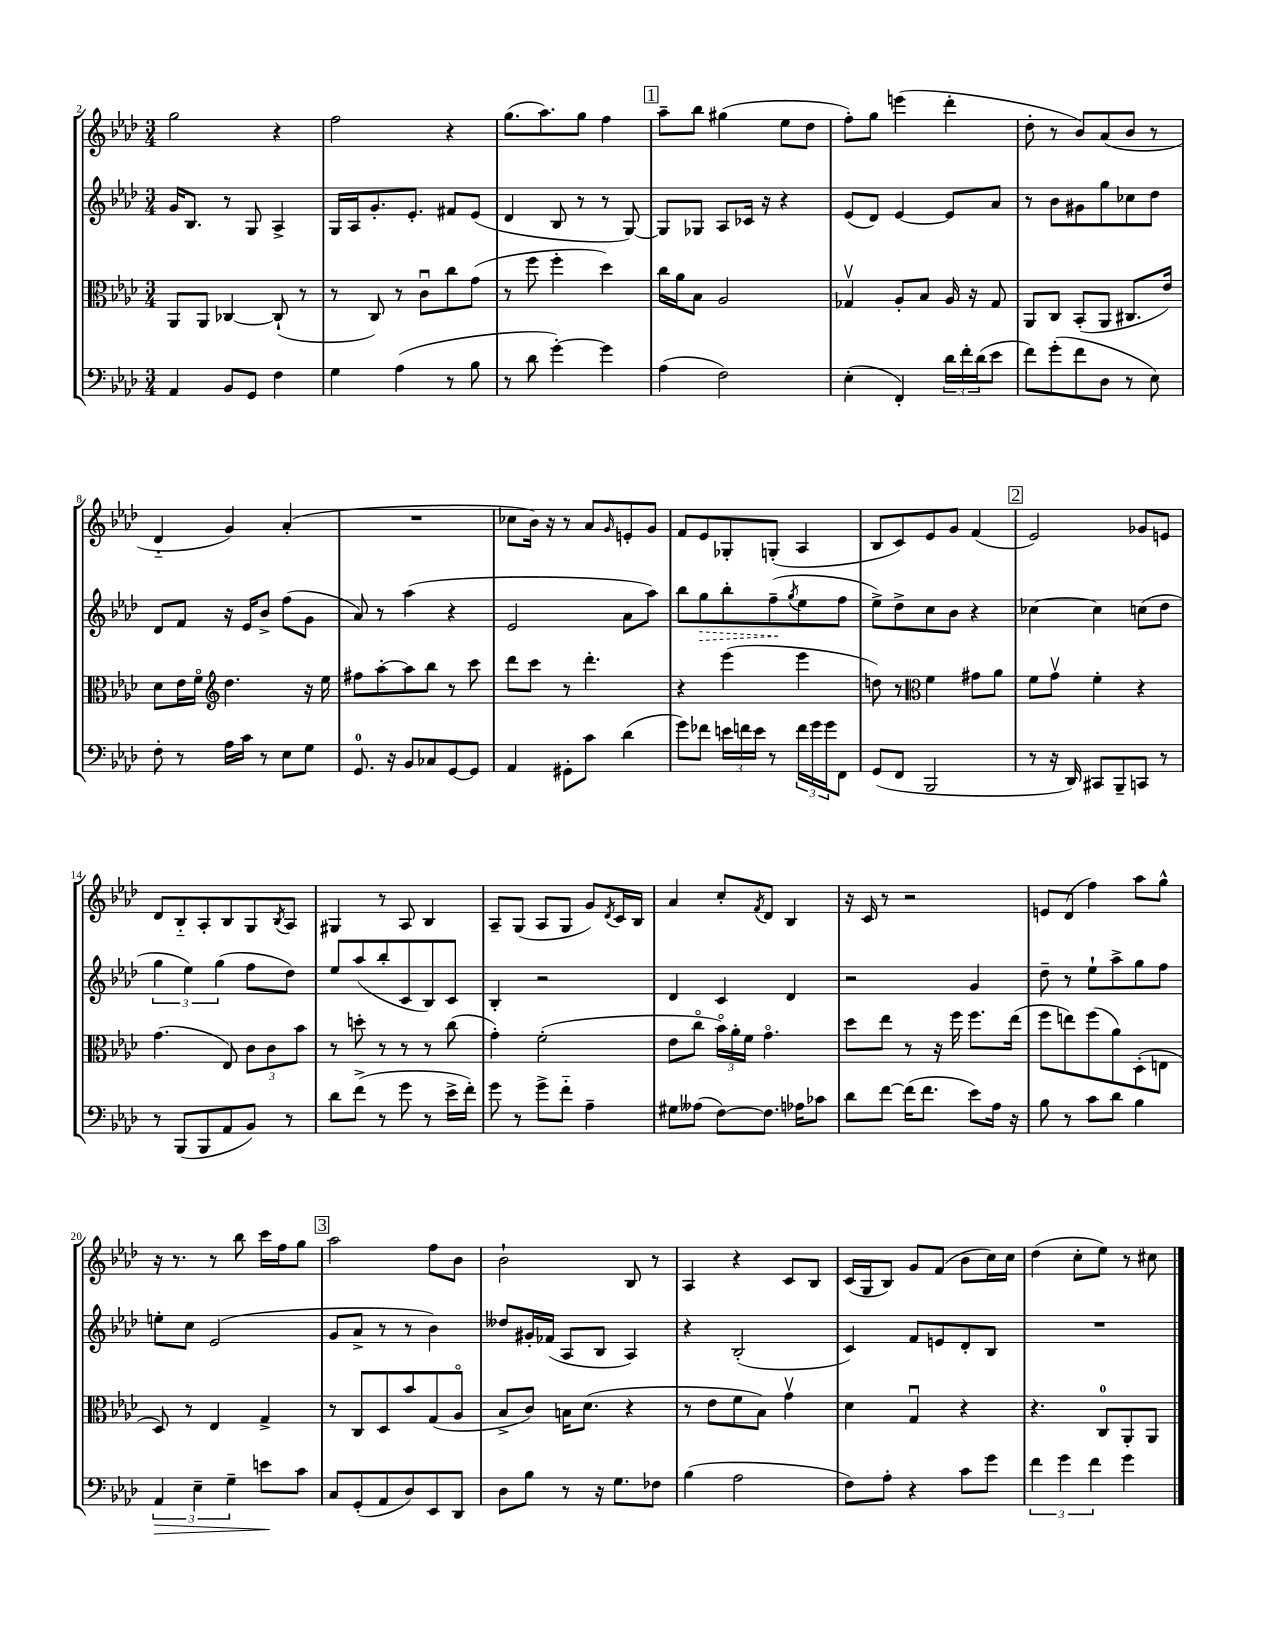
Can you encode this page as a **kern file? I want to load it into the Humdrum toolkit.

**kern	**kern	**kern	**kern
*staff4	*staff3	*staff2	*staff1
*clefF4	*clefC3	*clefG2	*clefG2
*k[b-e-a-d-]	*k[b-e-a-d-]	*k[b-e-a-d-]	*k[b-e-a-d-]
*M3/4	*M3/4	*M3/4	*M3/4
4AA-/	8AA-/L	16g/LK	2gg\
.	.	8.B-/J	.
.	8AA-/J	.	.
8BB-/L	[4C-/	8r	.
8GG/J	.	8G/	.
4F\	(8C-`/]	4A-^/	4r
.	8r	.	.
=	=	=	=
4G\	8r	16G/LL	2ff\
.	.	16A-/J	.
.	8C/)	8.g'/	.
(4A-\	8r	.	.
.	.	8.e-'/J	.
.	8cu\L	.	.
8r	8cc\	8f#/L	4r
8B-\	(8g\J	(8e-/J	.
=	=	=	=
8r	8r	4d-/	(8.gg\L
8d-\	8ff\	.	.
.	.	.	8.aa-\)
[4g'\)	4ff'\	8B-/	.
.	.	8r	8gg\J
4g\]	4dd-\)	8r	4ff\
.	.	[8G/)	.
=	=	=	=
(4A-\	16cc\LL	8G/]L	8aa-~\L
.	16a-\J	.	.
.	8B-\J	8G-/J	8bb-\J
2F\)	2A-/	8A-/L	(4gg#\
.	.	16c-/Jk	.
.	.	16r	.
.	.	4r	8ee-\L
.	.	.	8dd-\J
=	=	=	=
(4E-'\	4G-v/	(8e-/L	8ff'\L)
.	.	8d-/J)	8gg\J
4FF'/)	8A-'/L	[4e-/	(4eee\
.	8B-/J	.	.
24d-\LL	16A-/	8e-/]L	4ddd-'\
24f'\	.	.	.
.	16r	.	.
(24d-\J	.	.	.
8e-\J	8G-/	8a-/J	.
=	=	=	=
8f\L)	8AA-/L	8r	8dd-'\
(8g'\	8C/J	8b-\L	8r
8f\	(8BB-'/L	8g#\	8b-/L)
8D-\J	8AA-/J	8gg\	(8a-/
8r	8.C#/L	8cc-\	8b-/J
8E-\)	.	8dd-\J	8r
.	16e-/Jk)	.	.
=	=	=	=
8F'\	8d-\L	8d-/L	4d-'~/
8r	16e-\L	8f/J	.
.	16fo\JJ	.	.
*	*clefG2	*	*
16A-\LL	4.dd-\	16r	4g/)
16c\JJ	.	16e-/LK	.
8r	.	8b-^/J	.
8E-\L	.	(8ff\L	(4a-'/
8G\J	16r	8g\J	.
.	16ee-\	.	.
=	=	=	=
8.GG/	8ff#\L	8a-/)	2.r
.	[8aa-'\	8r	.
16r	.	.	.
8BB-/L	8aa-\]	(4aa-\	.
8C-/	8bb-\J	.	.
[8GG/	8r	4r	.
8GG/]J	8ccc\	.	.
=	=	=	=
4AA-/	8ddd-\L	2e-/	8cc-\L
.	8ccc\J	.	16b-\Jk)
.	.	.	16r
8GG#'\L	8r	.	8r
8c\J	4.ddd-'\	.	8a-/L
.	.	.	16qqg/
(4d-\	.	8a-\L	8e'/
.	.	8aa-\J)	8g/J
=	=	=	=
8g\L)	4r	8bb-\L	8f/L
8f-\J	.	8gg\	8e-/
24e\LL	(4eee-\	8bb-'\	8G-'/
24f\	.	.	.
24e\JJ	.	.	.
8r	.	(8ff~\	(8G'/J
.	.	8qgg/	.
24f\LL	4eee-\	8ee-\	4A-/
24g\	.	.	.
24g\J	.	.	.
8FF\J	.	8ff\J	.
=	=	=	=
(8GG/L	8dd\)	8ee-^\L)	8B-/L
8FF/J	8r	8dd-^\	8c/)
*	*clefC3	*	*
2BBB-/	4f\	8cc\	8e-/
.	.	8b-\J	8g/J
.	8g#\L	4r	(4f/
.	8a-\J	.	.
=	=	=	=
8r	8f\L	[4cc-\	2e-/)
16r	8gv\J	.	.
16DD-/)	.	.	.
8CC#/L	4f'\	4cc-\]	.
8BBB-~/	.	.	.
8CC/J	4r	(8cc\L	8g-/L
8r	.	8dd-\J	8e/J
=	=	=	=
8r	(4.g\	6gg\	8d-/L
(8BBB-/L	.	.	8B-'~/
.	.	6ee-\)	.
8BBB-/	.	.	8A-'/
.	.	(6gg\	.
8AA-/	8E-/)	.	8B-/
8BB-/J)	12c\L	8ff\L	8G/
.	12c\	.	.
.	.	.	8qB-/
8r	.	8dd-\J)	8A-/J
.	12b-\J	.	.
=	=	=	=
8d-\L	8r	8ee-/L	4G#/
(8f^\J	8dd'\	(8aa-/	.
8r	8r	8bb-'/	8r
8g\	8r	8c/	8A-/
8r	8r	8B-/)	4B-/
16e-^\LL	(8cc\	8c/J	.
16f'\JJ)	.	.	.
=	=	=	=
8g\	4g'\)	4B-'/	8A-~/L
8r	.	.	(8G/J
8g^\L	(2f'\	2r	8A-/L
8f'~\J	.	.	8G/J
4A-~\	.	.	8g/L)
.	.	.	8qd-/
.	.	.	16c/L
.	.	.	16B-/JJ
=	=	=	=
8G#\L	8e-\L	4d-/	4a-/
(8A--\J	8cco\J	.	.
[8F\L)	24b-o\LL)	4c/	8cc'/L
.	24a-'\	.	.
.	24f\JJ	.	.
.	.	.	8qf/
8.F\]J	4.go\	.	8d-/J
.	.	4d-/	4B-/
16A-\LK	.	.	.
8c-\J	.	.	.
=	=	=	=
8d-\L	8dd-\L	2r	16r
.	.	.	16c/
[8f\J	8ee-\J	.	8r
(16f\]LK	8r	.	2r
8.f\J	.	.	.
.	16r	.	.
.	16ff\	.	.
8e-\L)	8.ff\L	4g/	.
16A-\Jk	.	.	.
16r	(16ee-\Jk	.	.
=	=	=	=
8B-\	8ff\L	8dd-~\	8e/L
8r	8ee\)	8r	(8d-/J
8c\L	(8ff\	8ee-`\L	4ff\)
8d-\J	8a-\)	8aa-^\	.
4B-\	(8D-'\	8gg\	8aa-\L
.	8E\J	8ff\J	8gg^^\J
=	=	=	=
6AA-/	8D-/)	8ee'\L	16r
.	.	.	8.r
.	8r	8cc\J	.
6E-~\	.	.	.
.	4E-/	(2e-/	8r
6G~\	.	.	.
.	.	.	8bb-\
8e\L	4G^/	.	16ccc\LL
.	.	.	16ff\J
8c\J	.	.	8gg\J
=	=	=	=
8C/L	8r	8g/L	2aa-\
(8GG'/	8C/L	8a-^/J	.
8AA-/	8D-/	8r	.
8D-/)	8b-/	8r	.
8EE-/	(8G/	4b-\)	8ff\L
8DD-/J	8A-o/J	.	8b-\J
=	=	=	=
8D-\L	8B-^/L	8dd--/L	2b-`\
8B-\J	8c/J)	16g#'/L	.
.	.	(16f-/JJ	.
8r	16B\LK	8A-/L	.
.	(8.d-\J	.	.
16r	.	8B-/J	.
8.G\L	.	.	.
.	4r	4A-/)	8B-/
8F-\J	.	.	8r
=	=	=	=
(4B-\	8r	4r	4A-/
.	8e-\L	.	.
2A-\	8f\	(2B-'/	4r
.	8B-\J)	.	.
.	4gv\	.	8c/L
.	.	.	8B-/J
=	=	=	=
8F\L)	4d-\	4c/)	(16c/LL
.	.	.	16G/J
8A-'\J	.	.	8B-/J)
4r	4Gu/	8f/L	8g/L
.	.	8e/	(8f/J
8c\L	4r	8d-'/	8b-\L
8g\J	.	8B-/J	16cc\L)
.	.	.	16cc\JJ
=	=	=	=
6f\	4.r	2.r	(4dd-\
6g\	.	.	.
.	.	.	8cc'\L
6f\	.	.	.
.	8C/L	.	8ee-\J)
4g\	8AA-'/	.	8r
.	8AA-/J	.	8cc#\
==	==	==	==
*-	*-	*-	*-
